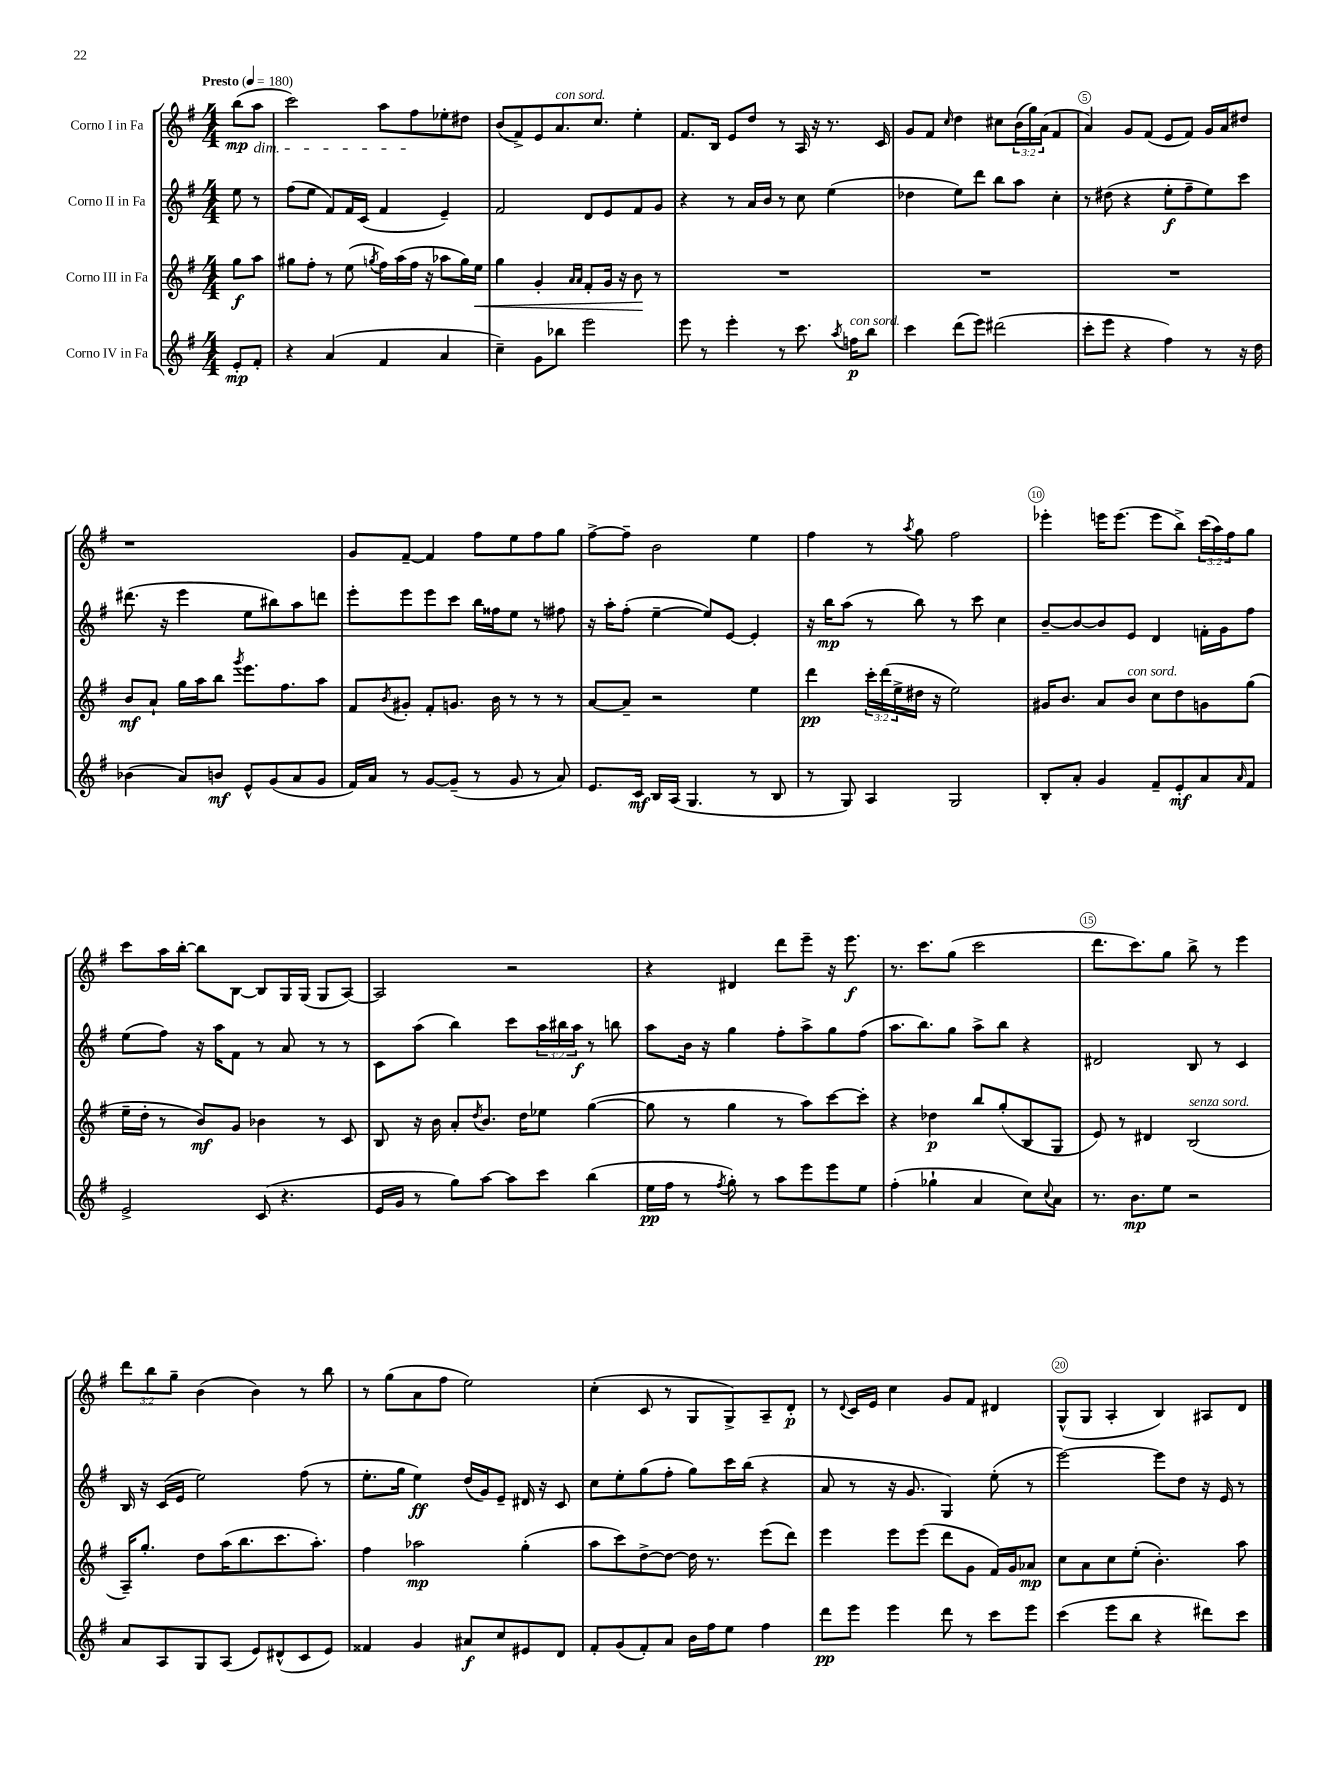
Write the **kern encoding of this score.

**kern	**kern	**kern	**kern
*staff4	*staff3	*staff2	*staff1
*clefG2	*clefG2	*clefG2	*clefG2
*k[f#]	*k[f#]	*k[f#]	*k[f#]
*M4/4	*M4/4	*M4/4	*M4/4
*MM180	*MM180	*MM180	*MM180
8e'	8gg	8ee	(8bb
8f#'	8aa	8r	8aa
=	=	=	=
4r	8gg#	(8ff#	2ccc)
.	8ff#'	8ee	.
(4a	8r	8f#)	.
.	(8ee	16f#	.
.	.	(16c	.
.	8qgg	.	.
4f#	16ff#)	4f#	8aa
.	(16aa	.	.
.	16ff#	.	8ff#
.	16r	.	.
4a	8aa-	4e~)	8ee-'
.	16gg)	.	8dd#
.	16ee	.	.
=	=	=	=
4cc~)	4gg	2f#	(8b
.	.	.	8f#^)
8g	4g'	.	8e
8bb-	.	.	8.a
.	16qqa	.	.
.	16qqa	.	.
2eee	8f#'	8d	.
.	.	.	8.cc
.	16g	8e	.
.	16r	.	.
.	8b	8f#	4ee'
.	8r	8g	.
=	=	=	=
8eee	1r	4r	8.f#
8r	.	.	.
.	.	.	16B
4eee'	.	8r	8e
.	.	16a	8dd
.	.	16b	.
8r	.	8r	8r
8.ccc	.	8cc	16A
.	.	.	16r
.	.	(4ee	8.r
8qaa	.	.	.
16ff	.	.	.
8bb	.	.	.
.	.	.	16c
=	=	=	=
4ccc	1r	4dd-	8g
.	.	.	8f#
.	.	.	16qqcc
(8ddd	.	8ee)	4dd
8eee)	.	8ddd	.
(2ddd#	.	8bb	8cc#
.	.	8aa	(24b
.	.	.	24gg)
.	.	.	(24a
.	.	4cc'	4f#
=	=	=	=
8ccc'	1r	8r	4a)
8eee	.	(8dd#	.
4r	.	4r	8g
.	.	.	(8f#
4ff#)	.	8ee'	8e
.	.	8ff#~	8f#)
8r	.	8ee)	16g
.	.	.	16a
16r	.	8ccc	8dd#
16dd	.	.	.
=	=	=	=
(4b-	8b	(8.ddd#	1r
.	8a`	.	.
.	.	16r	.
8a)	16gg	4eee	.
.	16aa	.	.
8b	8bb	.	.
.	8qggg	.	.
8e^^	8.eee	8ee	.
(8g	.	8bb#)	.
.	8.ff#	.	.
8a	.	8aa	.
8g	8aa	8ddd	.
=	=	=	=
16f#)	8f#	8eee'	8g
16a	.	.	.
.	8qb	.	.
8r	8g#'	8eee	[8f#~
[8g	8f#'	8eee	4f#]
(8g~]	8.g	8ccc	.
8r	.	16bb	8ff#
.	16b	16ff##	.
8g	8r	8ee	8ee
8r	8r	8r	8ff#
8a)	8r	8ff#	8gg
=	=	=	=
8.e	[8a	16r	[8ff#^
.	.	16aa'	.
.	8a~]	(8ff#'	8ff#~]
16c	.	.	.
16B	2r	[4ee~	2b
(16A	.	.	.
4.G	.	.	.
.	.	8ee])	.
.	.	[8e	.
8r	4ee	4e']	4ee
8B	.	.	.
=	=	=	=
8r	4ddd	16r	4ff#
.	.	16bb	.
8G)	.	(8aa	.
4A	24ccc'	8r	8r
.	(24ddd	.	.
.	24ee^	.	.
.	.	.	8qaa
.	16dd#	8bb)	8gg
.	16r	.	.
2G	2ee)	8r	2ff#
.	.	8ccc	.
.	.	4cc	.
=	=	=	=
8B'	16g#	[8b~	4eee-'
.	8.b	.	.
8a'	.	8b_	.
4g	8a	8b]	16eee
.	.	.	(8.eee
.	8b	8e	.
8f#~	8cc	4d	8eee
8e'	8dd	.	8bb^)
8a	8g	16f'	(24ccc
.	.	.	24aa)
.	.	16g	.
.	.	.	24ff#
16qqa	.	.	.
8f#	(8gg	8ff#	8gg
=	=	=	=
2e^	16ee~	(8ee	8ccc
.	16dd'	.	.
.	8r	8ff#)	16aa
.	.	.	[16bb'
.	8b)	16r	8bb]
.	.	16aa	.
.	8g	8f#	[8B
(8c	4b-	8r	8B]
4.r	.	8a	16G
.	.	.	(16G
.	8r	8r	8G
.	8c	8r	[8A)
=	=	=	=
16e	8B	8c	2A]
16g	.	.	.
8r	16r	(8aa	.
.	16b	.	.
8gg)	8a'	4bb)	.
.	8qdd	.	.
[8aa	8.b	.	.
8aa]	.	8ccc	2r
.	16dd	.	.
8ccc	8ee-	24aa	.
.	.	24bb#	.
.	.	24aa	.
(4bb	([4gg	8r	.
.	.	8bb	.
=	=	=	=
16ee	8gg]	8aa	4r
16ff#	.	.	.
8r	8r	16b	.
.	.	16r	.
8qff#	.	.	.
8gg')	4gg	4gg	4d#
8r	.	.	.
8aa	8r	8ff#'	8ddd
8eee	8aa)	8aa^	8eee~
8eee	[8ccc	8gg	16r
.	.	.	8.eee
8ee	8ccc']	(8ff#	.
=	=	=	=
(4ff#'	4r	8.aa	8.r
.	.	8.bb)	8.ccc
4gg-`	4dd-	.	.
.	.	8gg	(8gg
4a	8bb	8aa^	2ccc
.	(8gg'	8bb	.
8cc)	8B	4r	.
8qqcc	.	.	.
8a	8G	.	.
=	=	=	=
8.r	8e)	2d#	8.ddd
.	8r	.	.
8.b	.	.	8.ccc)
.	4d#	.	.
8ee	.	.	8gg
2r	(2B	8B	8bb^
.	.	8r	8r
.	.	4c	4eee
=	=	=	=
8a	16A~)	16B	12ddd
.	8.gg'	16r	.
.	.	.	12bb
8A	.	(16c	.
.	.	.	12gg~
.	.	16e	.
8G	8dd	2ee)	(4b
(8A	(16aa	.	.
.	8.bb	.	.
8e)	.	.	4b)
(8d#^^	8.ccc	.	.
8c	.	(8ff#	8r
.	8.aa')	.	.
8e)	.	8r	8bb
=	=	=	=
4f##	4ff#	8.ee'	8r
.	.	.	(8gg
.	.	16gg	.
4g	2aa-	4ee)	8a
.	.	.	8ff#
8a#	.	(16dd	2ee)
.	.	16g)	.
8cc	.	8e~	.
8e#	(4gg'	16d#	.
.	.	16r	.
8d	.	8c	.
=	=	=	=
8f#'	8aa	8cc	(4cc'
(8g	8ccc)	8ee'	.
8f#')	[8dd^	(8gg	8c
8a	8dd_	8ff#'	8r
16b	16dd]	8gg)	8G
16ff#	8.r	.	.
8ee	.	16ccc	8G^)
.	.	(16bb	.
4ff#	(8eee	4r	8A~
.	8ddd)	.	8d'
=	=	=	=
8ddd	4eee	8a	8r
.	.	.	8qqd
8eee	.	8r	16c
.	.	.	16e
4eee	8eee	16r	4cc
.	.	8.g	.
.	(8eee	.	.
8ddd	8ddd	4G)	8g
8r	8g	.	8f#
8ccc	16f#)	(8ee'	4d#
.	16g	.	.
8eee	8a-	8r	.
=	=	=	=
(4ccc	8cc	[2eee)	(8G^^
.	8a	.	8G
8eee	8cc	.	4A'
8bb	(8ee'	.	.
4r	4.b')	8eee]	4B)
.	.	8dd	.
8ddd#)	.	16r	8A#
.	.	16e	.
8ccc	8aa	8r	8d
==	==	==	==
*-	*-	*-	*-
